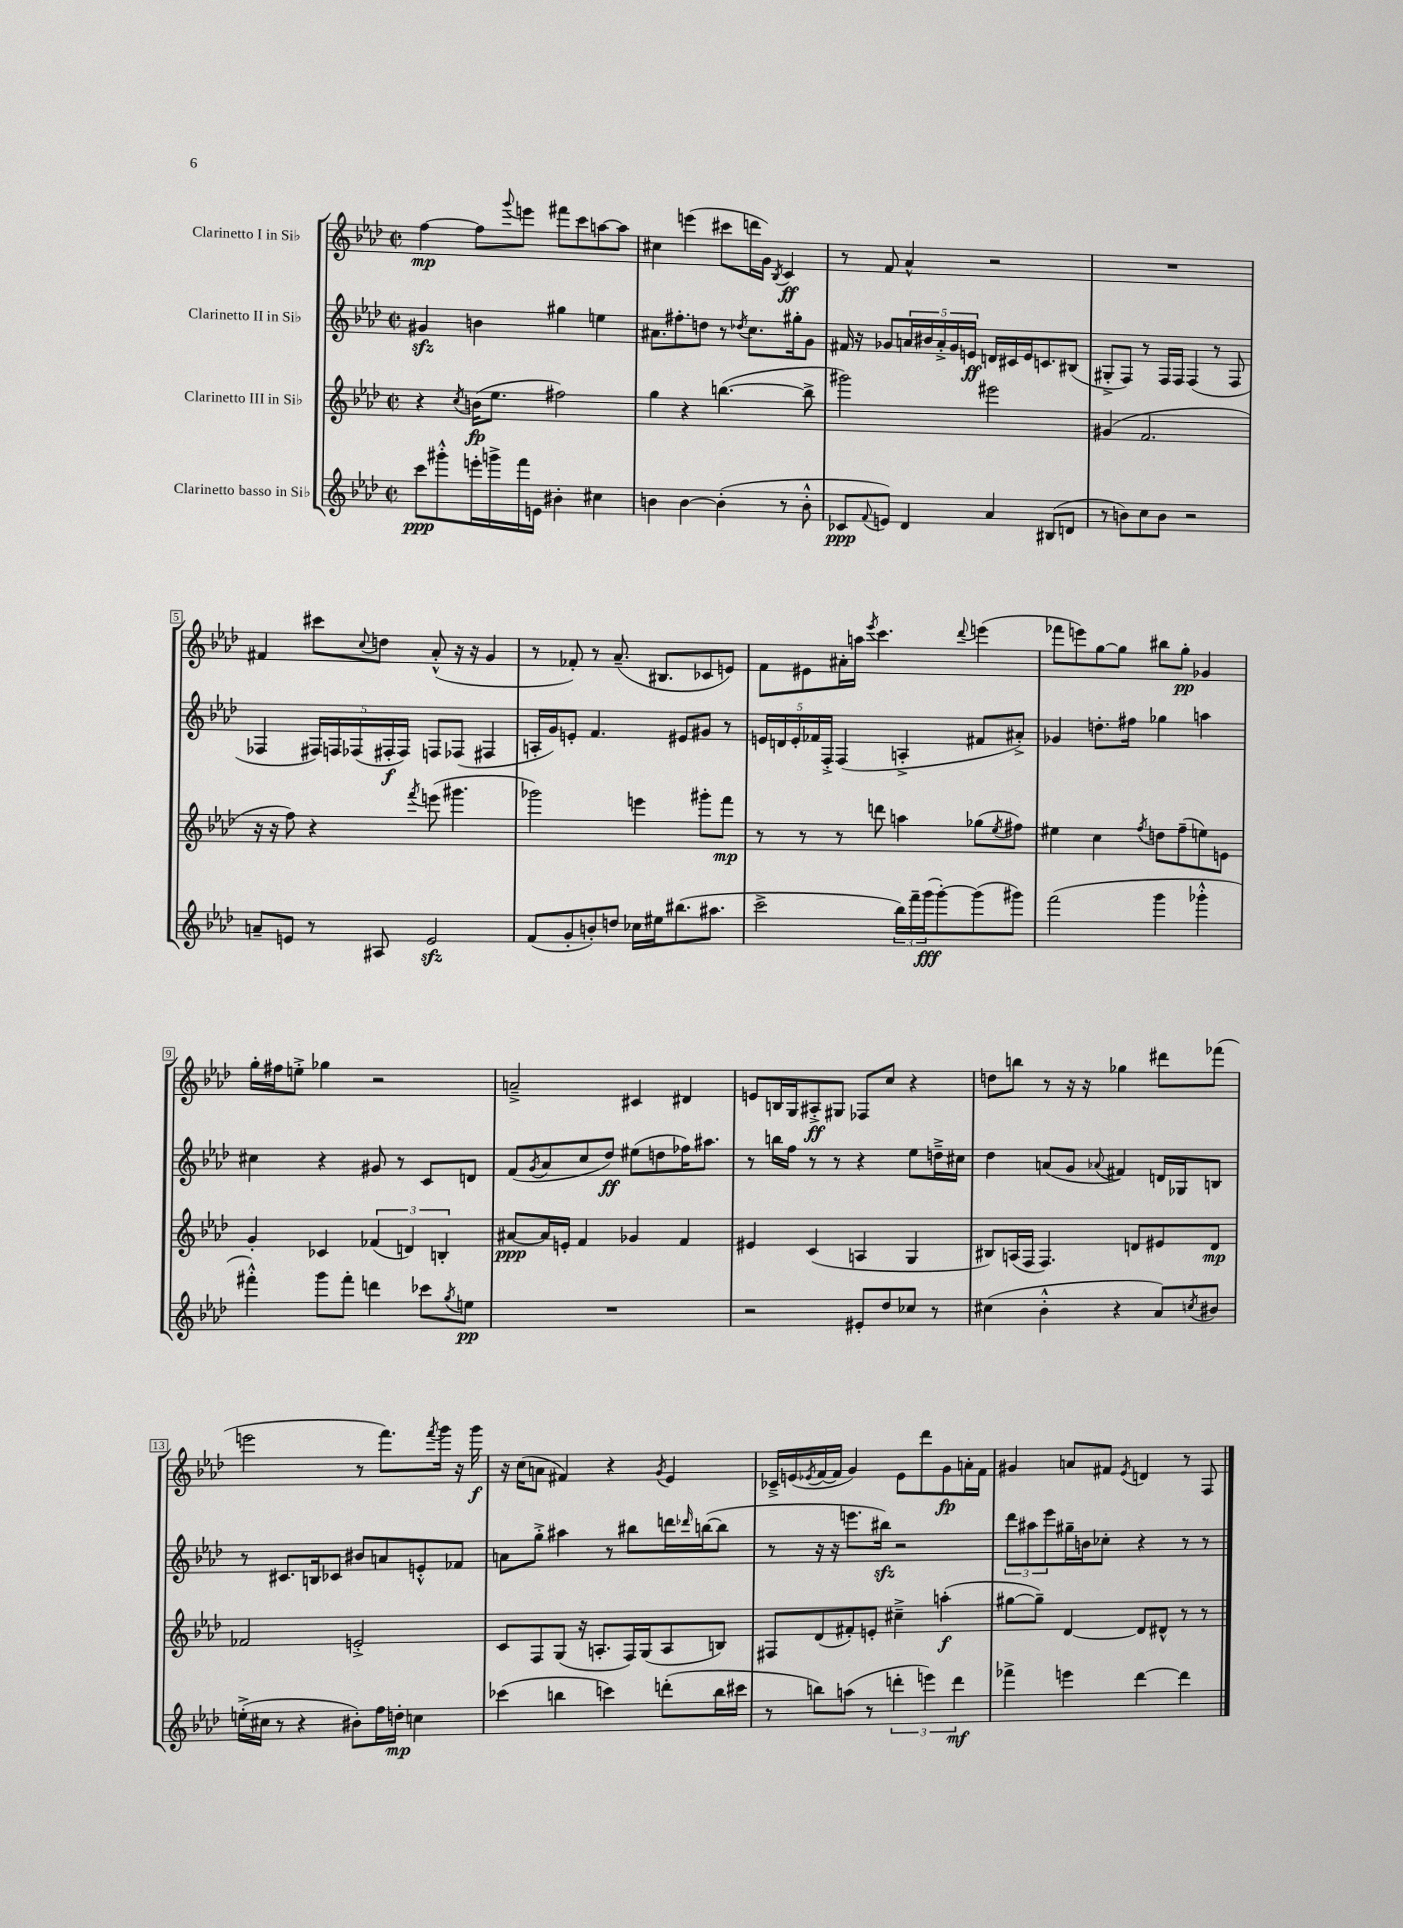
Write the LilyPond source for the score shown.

<<
\new StaffGroup <<
\new Staff = "s0" \with { instrumentName = "Clarinetto I in Sib" } {
    \clef treble \key aes \major \defaultTimeSignature \time 2/2
    f''4~\mp f''8 \appoggiatura { g'''8 } e'''8 fis'''8 c'''8 a''8~ a''8 |
    cis''4 e'''4( cis'''8 d'''16 g'16) \acciaccatura { bes8 } c'4\ff |
    r8 f'8 aes'4-^ r2 |
    R1 |
    fis'4 cis'''8 \appoggiatura { c''8 } d''8 aes'8-.-^( r16 r16 g'4 |
    r8 fes'8-.) r8 aes'8.--( bis8. ces'8 e'8) |
    f'8 eis'8 ais'16-. a''16 \acciaccatura { ees'''8 } c'''4. \appoggiatura { des'''8 } e'''4( |
    fes'''8 e'''8) g''8~ g''8 bis''8 g''8-.\pp ges'4 |
    g''16-. fis''16 e''8-.-> ges''4 r2 |
    a'2---> cis'4 dis'4 |
    e'8 b16 g16 ais8-.->\ff gis8 fes8 c''8 r4 |
    d''8 b''8 r8 r16 r16 ges''4 dis'''8 fes'''8( |
    e'''2 r8 f'''8.) \acciaccatura { f'''8 } g'''16 r16 g'''16\f |
    r16 c''16( a'8 fis'4) r4 \acciaccatura { g'8 } ees'4 |
    ces'16---> e'16( \acciaccatura { ees'8 } f'16~ f'16 g'4) ees'8 des'''8 g'8\fp a'16-. f'16 |
    gis'4 a'8 fis'8 \acciaccatura { ees'8 } d'4 r8 f8 \bar "|." |
}
\new Staff = "s1" \with { instrumentName = "Clarinetto II in Sib" } {
    \clef treble \key aes \major \defaultTimeSignature \time 2/2
    gis'4\sfz b'4 gis''4 e''4 |
    ais'8. fis''8.-. d''8 r8 \acciaccatura { des''8 } c''8. gis''16-. g'8 |
    fis'16 r16 ges'8 \tuplet 5/4 { a'16 bis'16 a'16-.-> ges'16 e'16\ff } d'16 cis'16 e'16 c'8. bis8( |
    gis8-.-> f8) r8 f16 f16 f4( r8 f8 |
    fes4 \tuplet 5/4 { fis16) f16 fes16( fis16-.\f fis16) } f8 fes8( fis4 |
    a16-. g'16) e'8-. f'4. eis'8 gis'8 r8 |
    \tuplet 5/4 { e'16 d'16 e'16-. fes'16 f16-.-> } f4( a4-.-> fis'8 ais'8-.->) |
    ges'4 d''8.-. fis''16 ges''4 a''4 |
    cis''4 r4 gis'8 r8 c'8 d'8 |
    f'8( \acciaccatura { g'8 } aes'8 c''8 des''8\ff) eis''8( d''8 fes''16) ais''8. |
    r8 b''16 f''16 r8 r8 r4 ees''8 d''16---> cis''16 |
    des''4 a'8( g'8 \appoggiatura { aes'8 } fis'4) d'16 ges16 b8 |
    r8 cis'8. b16 ces'8 bis'8 a'8 e'8-.-^ fes'8 |
    a'8 g''8-.-> ais''4 r8 bis''8 d'''16 \grace { des'''16 } b''16~( b''8 |
    r8 r16 r16 e'''8. bis''16\sfz) r2 |
    \tuplet 3/2 { des'''8 ais''8 ees'''8 } gis''16-- b'16 ces''8-. r4 r8 r8 \bar "|." |
}
\new Staff = "s2" \with { instrumentName = "Clarinetto III in Sib" } {
    \clef treble \key aes \major \defaultTimeSignature \time 2/2
    r4 \acciaccatura { c''8 } b'16\fp( ees''8. fis''2) |
    g''4 r4 b''4.~( b''8-> |
    gis'''2) eis'''2 |
    gis'4( f'2. |
    r16 r16 f''8) r4 \acciaccatura { f'''8 } e'''8( gis'''4. |
    ges'''2) e'''4 gis'''8-. f'''8\mp |
    r8 r8 r8 d'''8 a''4 ges''8( \acciaccatura { ees''8 } fis''8) |
    eis''4 c''4 \acciaccatura { f''8 } d''8 f''8--( e''8) e'8 |
    g'4-. ces'4 \tuplet 3/2 { fes'4( d'4) b4-. } |
    ais'8~\ppp ais'16 e'16-. f'4 ges'4 f'4 |
    eis'4 c'4( a4 g4 |
    bis8) a16( f16 f4.) d'8 eis'8 d'8\mp |
    fes'2 e'2-.-> |
    c'8 f8 g8( r16 a8.-. f16) g16( a8 b8) |
    fis8 des'8( fis'8-.) e'8-. cis''4---> a''4-.\f( |
    gis''8~ gis''8--) des'4~ des'8 dis'8-^ r8 r8 \bar "|." |
}
\new Staff = "s3" \with { instrumentName = "Clarinetto basso in Sib" } {
    \clef treble \key aes \major \defaultTimeSignature \time 2/2
    c'''8\ppp gis'''8-.-^ e'''16-. g'''16-> f'''16 e'16 bis'4-. cis''4 |
    b'4 b'4~ b'4-.( r8 b'8-.-^ |
    ces'8\ppp \appoggiatura { f'8 } e'8) des'4 aes'4 bis8( d'8 |
    r8 b'8) c''8 b'8 r2 |
    a'8-- e'8 r8 ais8 e'2\sfz |
    f'8( g'8-. b'8-.) d''8 ces''16 eis''16 bis''8.( ais''8. |
    c'''2-> \tuplet 3/2 { bes''16) f'''16-- g'''16\fff( } g'''8~-.) g'''8( gis'''8) |
    f'''2( g'''4 ges'''4-.-^ |
    fis'''4-.-^) g'''8 fis'''8-. d'''4 ces'''8 \acciaccatura { g''8 } e''8\pp |
    R1 |
    r2 eis'8-. des''8 ces''8 r8 |
    cis''4( bes'4-.-^ r4 aes'8) \acciaccatura { c''8 } bis'8 |
    e''16-.->( cis''16 r8 r4 bis'8-.) f''16 d''16-.\mp c''4 |
    ces'''4( b''4 c'''4) d'''8-.( b''16 cis'''16 |
    r8 b''8) a''8( r8 \tuplet 3/2 { d'''4-. e'''4) d'''4\mf } |
    fes'''4-> e'''4 des'''4~ des'''4 \bar "|." |
}
>>
>>
\layout { \context { \Score \override BarNumber.stencil = #(make-stencil-boxer 0.1 0.3 ly:text-interface::print) } }
